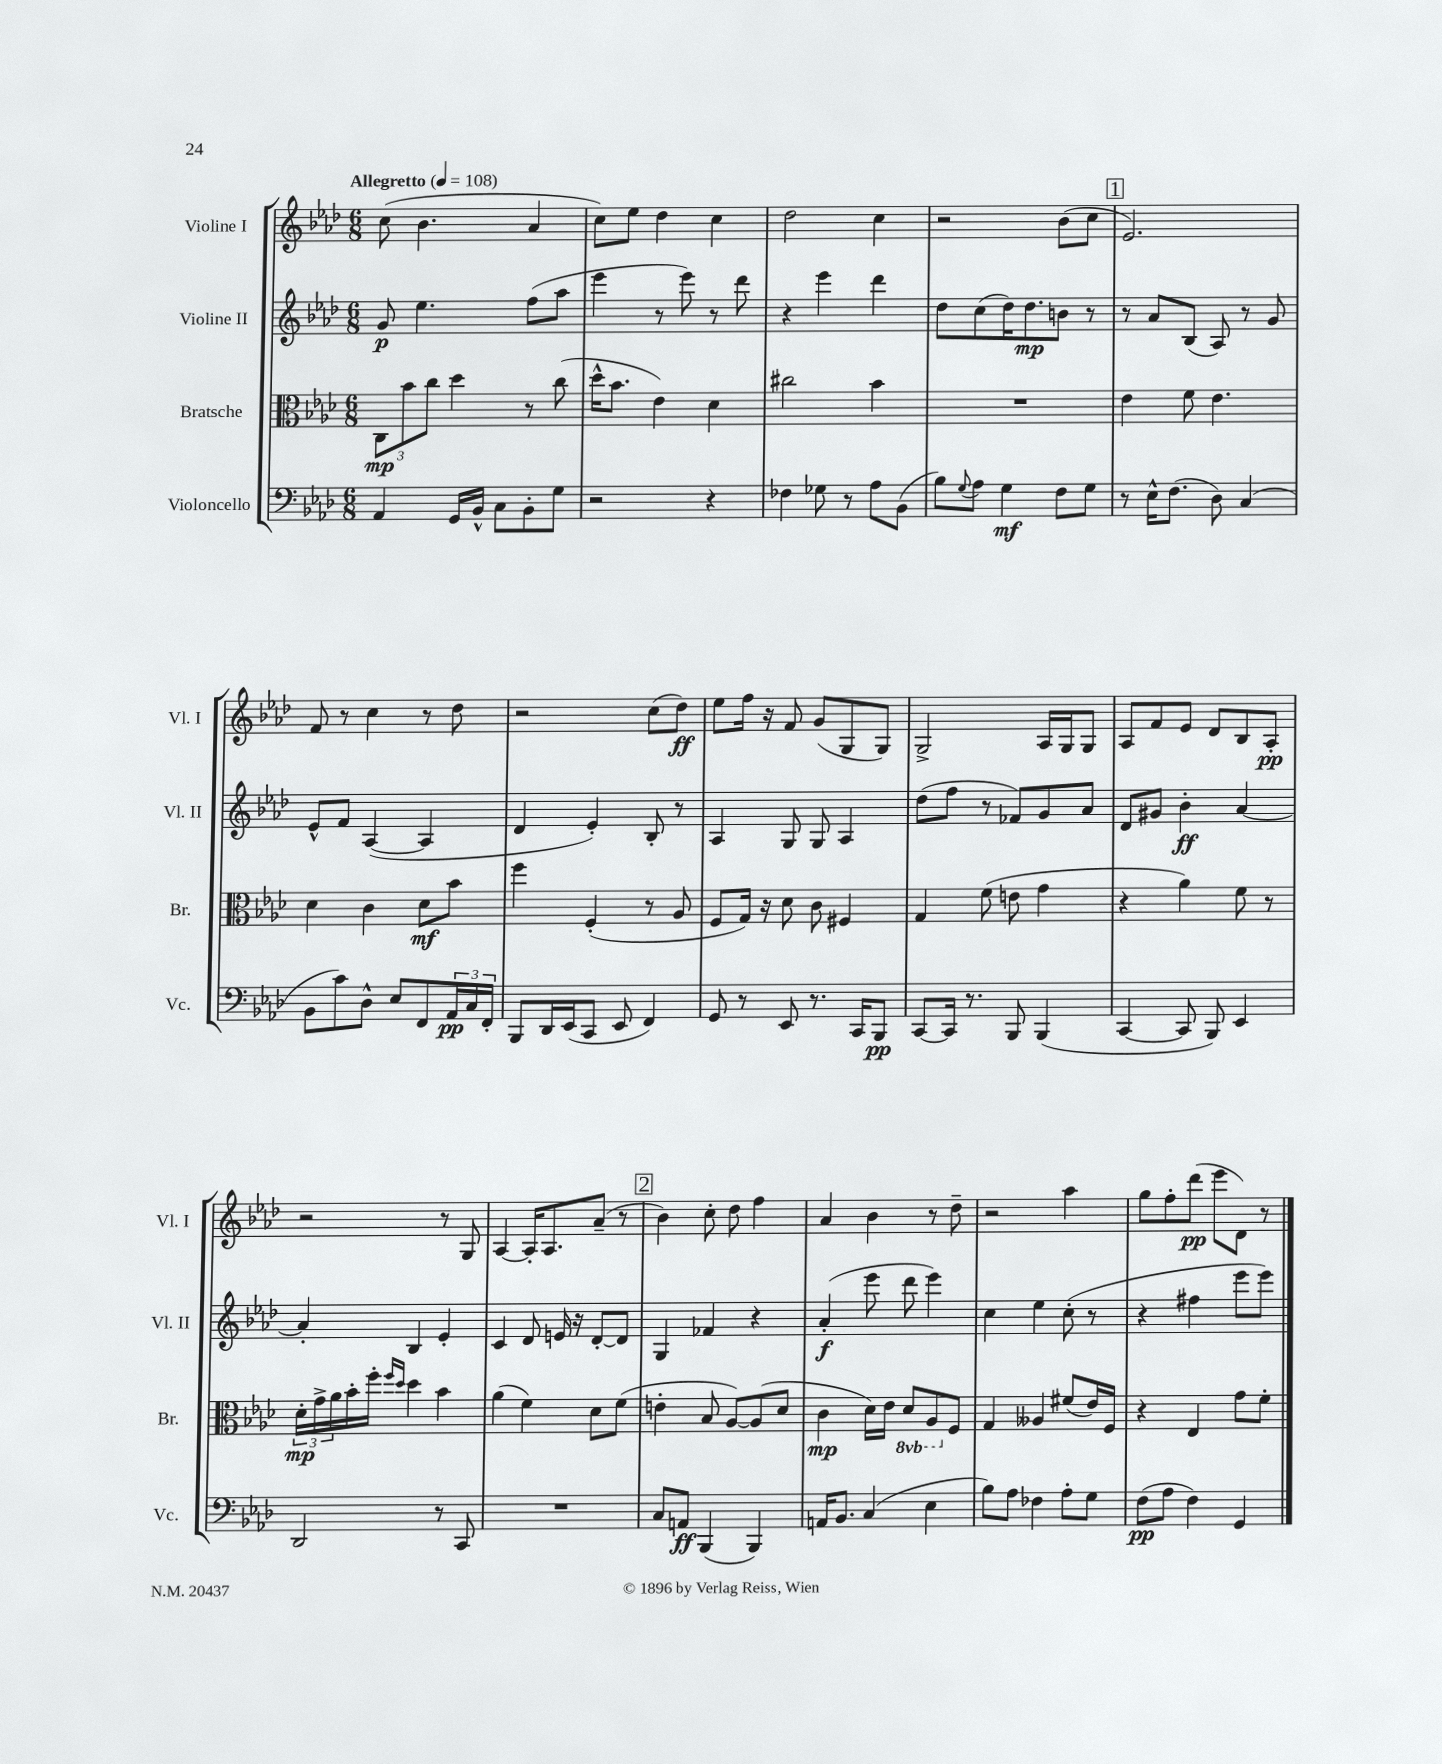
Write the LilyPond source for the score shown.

<<
\new StaffGroup <<
\new Staff = "s0" \with { instrumentName = "Violine I" shortInstrumentName = "Vl. I" } {
    \clef treble \key aes \major \numericTimeSignature \time 6/8 \tempo "Allegretto" 4 = 108
    c''8( bes'4. aes'4 |
    c''8) ees''8 des''4 c''4 |
    des''2 c''4 |
    r2 bes'8( c''8 |
    \mark \markup { \box "1" } ees'2.) |
    f'8 r8 c''4 r8 des''8 |
    r2 c''8( des''8\ff) |
    ees''8 f''16 r16 f'8 g'8( g8 g8) |
    g2-> aes16 g16 g8 |
    aes8 f'8 ees'8 des'8 bes8 aes8-.\pp |
    r2 r8 g8 |
    aes4~ aes16-. aes8. aes'8--( r8 |
    \mark \markup { \box "2" } bes'4) c''8-. des''8 f''4 |
    aes'4 bes'4 r8 des''8-- |
    r2 aes''4 |
    g''8 f''8-. des'''8\pp( ees'''8 des'8) r8 \bar "|." |
}
\new Staff = "s1" \with { instrumentName = "Violine II" shortInstrumentName = "Vl. II" } {
    \clef treble \key aes \major \numericTimeSignature \time 6/8
    g'8\p ees''4. f''8( aes''8 |
    ees'''4 r8 ees'''8) r8 des'''8 |
    r4 ees'''4 des'''4 |
    des''8 c''8( des''16) des''8.\mp b'8 r8 |
    \mark \markup { \box "1" } r8 aes'8 bes8( aes8) r8 g'8 |
    ees'8-^ f'8 aes4~( aes4 |
    des'4 ees'4-.) bes8-. r8 |
    aes4 g8 g8 aes4 |
    des''8( f''8 r8 fes'8) g'8 aes'8 |
    des'8 gis'8 bes'4-.\ff aes'4~ |
    aes'4-. bes4 ees'4-. |
    c'4 des'8 e'16 r16 des'8~-. des'8 |
    \mark \markup { \box "2" } g4 fes'4 r4 |
    aes'4-.\f( ees'''8 des'''8 ees'''4) |
    c''4 ees''4 c''8-.( r8 |
    r4 fis''4 ees'''8 ees'''8) \bar "|." |
}
\new Staff = "s2" \with { instrumentName = "Bratsche" shortInstrumentName = "Br." } {
    \clef alto \key aes \major \numericTimeSignature \time 6/8 \set Staff.ottavationMarkups = #ottavation-simple-ordinals
    \tuplet 3/2 { c8\mp bes'8 c''8 } des''4 r8 c''8( |
    des''16-^ bes'8. ees'4) des'4 |
    cis''2 bes'4 |
    R2. |
    \mark \markup { \box "1" } ees'4 f'8 ees'4. |
    des'4 c'4 des'8\mf bes'8 |
    f''4 f4-.( r8 aes8 |
    f8 g16) r16 des'8 c'8 fis4 |
    g4 f'8( e'8 g'4 |
    r4 aes'4) f'8 r8 |
    \tuplet 3/2 { des'16-.\mp g'16-> aes'16 } bes'16-. f''16-. \grace { f''16 des''16 } des''4 bes'4 |
    aes'4( f'4) des'8 f'8( |
    \mark \markup { \box "2" } e'4-. bes8 aes8~) aes8( des'8 |
    c'4\mp des'16) ees'16 \ottava #-1 des8 aes,8 \ottava #0 f8 |
    g4 aeses4 fis'8( ees'16) f16 |
    r4 ees4 g'8 f'8-. \bar "|." |
}
\new Staff = "s3" \with { instrumentName = "Violoncello" shortInstrumentName = "Vc." } {
    \clef bass \key aes \major \numericTimeSignature \time 6/8
    aes,4 g,16 bes,16-^ c8 bes,8-. g8 |
    r2 r4 |
    fes4 ges8 r8 aes8 bes,8( |
    bes8) \appoggiatura { g8 } aes8 g4\mf f8 g8 |
    \mark \markup { \box "1" } r8 ees16-^ f8.( des8) c4( |
    bes,8 c'8) des8-^ ees8 f,8 \tuplet 3/2 { aes,16\pp c16 f,16-. } |
    bes,,8 des,16 ees,16( c,8 ees,8 f,4) |
    g,8 r8 ees,8 r8. c,16 bes,,8\pp |
    c,8~ c,16 r8. bes,,8 bes,,4( |
    c,4~ c,8 bes,,8) ees,4 |
    des,2 r8 c,8 |
    R2. |
    \mark \markup { \box "2" } c8 a,8\ff bes,,4( bes,,4) |
    a,16 bes,8. c4( ees4 |
    bes8) aes8 fes4 aes8-. g8 |
    f8\pp( aes8 f4) g,4 \bar "|." |
}
>>
>>
\layout { \context { \Score \remove "Bar_number_engraver" } }
